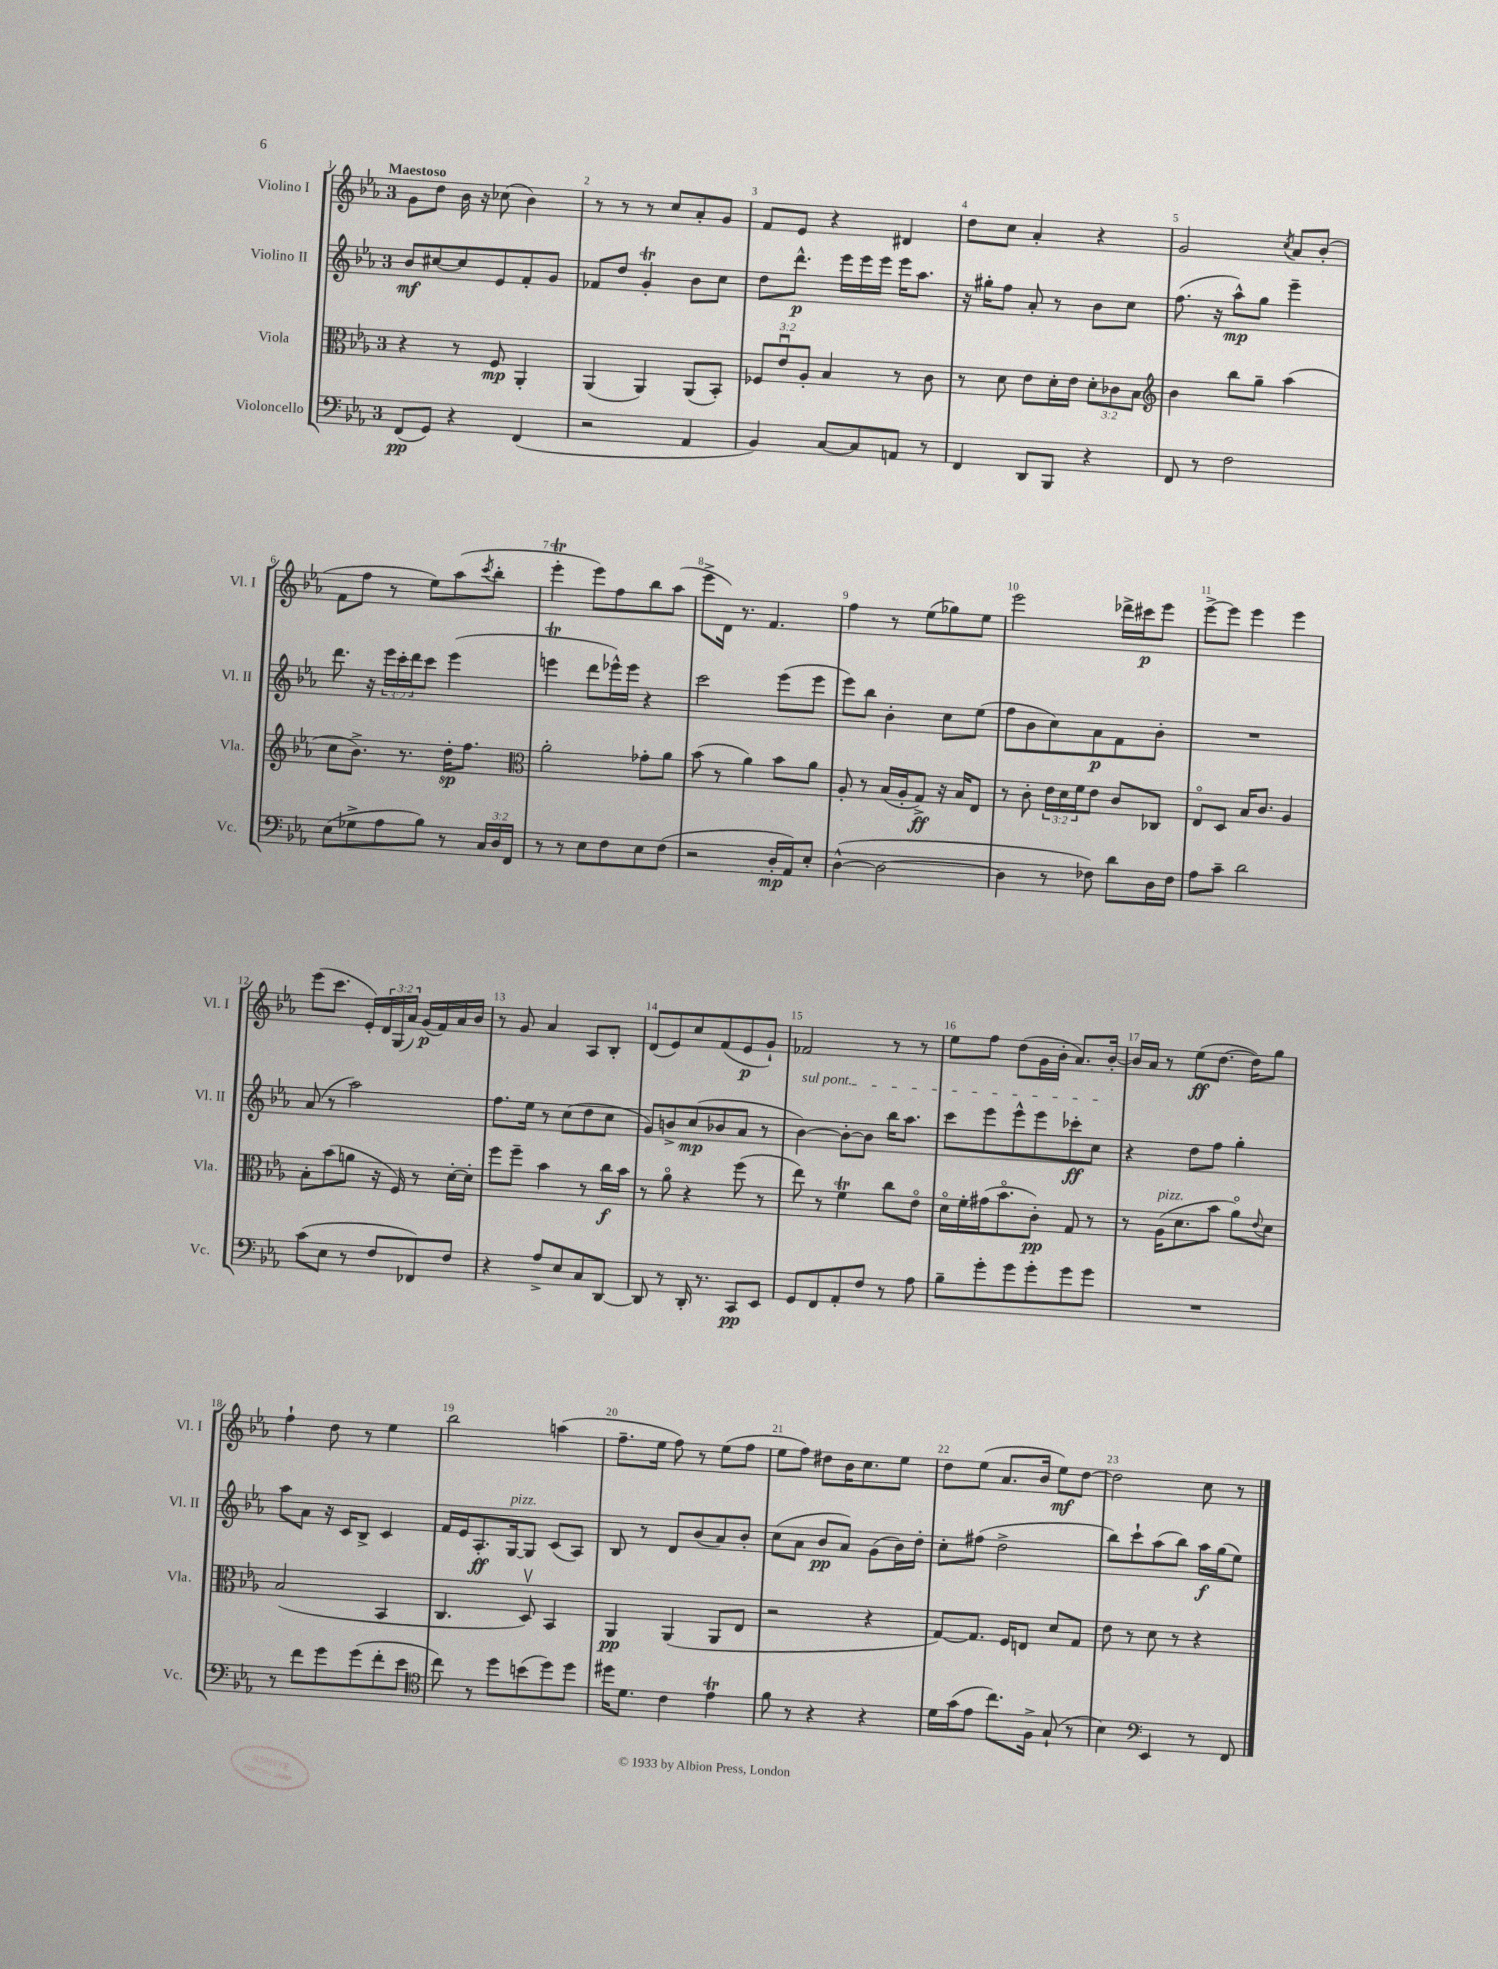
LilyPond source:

<<
\new StaffGroup <<
\new Staff = "s0" \with { instrumentName = "Violino I" shortInstrumentName = "Vl. I" } {
    \clef treble \key ees \major \once \override Staff.TimeSignature.style = #'single-digit \time 3/4 \override Staff.TupletNumber.text = #tuplet-number::calc-fraction-text \tempo "Maestoso"
    g'8 d''8 bes'16 r16 ces''8( bes'4) |
    r8 r8 r8 c''8 aes'8-. g'8 |
    f'8 ees'8 r4 dis'4 |
    d''8 c''8 aes'4-. r4 |
    g'2 \acciaccatura { c''8 } aes'8 bes'8-.( |
    f'8 f''8 r8 ees''8) aes''8( \acciaccatura { c'''8 } bes''8-. |
    ees'''4-.\trill ees'''8) f''8 bes''8 aes''8( |
    ees'''8-> d'16) r8. f'4. |
    f''4 r8 ees''8( ges''8) ees''8 |
    ees'''2 des'''16-> cis'''16\p ees'''8 |
    ees'''8~-> ees'''8 ees'''4 ees'''4 |
    ees'''8( c'''8. ees'16-.) \tuplet 3/2 { d'16 g16( aes'16) } g'16\p( f'16) aes'16 bes'16 |
    r8 g'8 aes'4 aes8 bes8-. |
    d'8( ees'8) c''8 f'8( ees'8\p g'8-!) |
    fes'2 r8 r8 |
    ees''8 f''8 d''8( g'16 bes'16-. aes'8.) bes'16~-. |
    bes'16 aes'16 r8 ees''8\ff( d''8.~ d''16) g''8 |
    f''4-! d''8 r8 ees''4 |
    bes''2 a''4( |
    f''8.-- ees''16 f''8) r8 ees''8( f''8 |
    ees''8 f''8) dis''8 bes'16 c''8. ees''8 |
    d''8 ees''8( aes'8. bes'16 ees''8\mf) d''8~ |
    d''2 c''8 r8 \bar "|." |
}
\new Staff = "s1" \with { instrumentName = "Violino II" shortInstrumentName = "Vl. II" } {
    \clef treble \key ees \major \once \override Staff.TimeSignature.style = #'single-digit \time 3/4 \override Staff.TupletNumber.text = #tuplet-number::calc-fraction-text
    bes'8\mf cis''8~ cis''8 ees'8 f'8-. g'8 |
    fes'8 d''8 g'4-.\trill bes'8 c''8 |
    d''8 d'''8.-^\p ees'''16 ees'''16 ees'''16 ees'''16 aes''8. |
    r16 gis''16-. f''8 aes'8-. r8 bes'8 c''8 |
    f''8.( r16 aes''8-^\mp) g''8 ees'''4-- |
    d'''8. r16 \tuplet 3/2 { ees'''16 c'''16-. d'''16 } c'''8 ees'''4( |
    e'''4\trill d'''8 ees'''16-^) ees'''16 r4 |
    c'''2 ees'''8( ees'''8 |
    ees'''8) bes''8 bes'4-. c''8 ees''8( |
    f''8 bes'8 c''8) aes'8\p f'8 bes'8-. |
    R2. |
    aes'8( r8 aes''2) |
    f''8. ees''16 r8 c''8( d''8 c''8 |
    g'8) b'8-> c''8\mp( bes'8 aes'8 r8 |
    \once \override TextSpanner.bound-details.left.text = \markup { \italic "sul pont." } bes'4~\startTextSpan) bes'8~-. bes'8 bes''16 aes''8. |
    c'''8 ees'''8 ees'''8-^ ees'''8 ces'''8-.\ff c''8\stopTextSpan |
    r4 d''8 f''8 g''4-. |
    aes''8 aes'8 r16 c'16 bes8-> c'4 |
    f'16 ees'16 aes8.-.\ff g16~^\markup { \italic "pizz." } g8 c'8( aes8) |
    bes8 r8 d'8 bes'8( aes'8) bes'8-. |
    c''8( aes'8 bes'8\pp aes'8) g'8( bes'16) d''16-. |
    c''8-. fis''8( d''2-> |
    bes''8) c'''8-! aes''8( bes''8) aes''16\f g''16( ees''8) \bar "|." |
}
\new Staff = "s2" \with { instrumentName = "Viola" shortInstrumentName = "Vla." } {
    \clef alto \key ees \major \once \override Staff.TimeSignature.style = #'single-digit \time 3/4 \override Staff.TupletNumber.text = #tuplet-number::calc-fraction-text
    r4 r8 f8\mp aes,4-. |
    aes,4( aes,4) aes,8( bes,8-.) |
    \tuplet 3/2 { fes8 ees'8\downbow aes8-. } bes4 r8 c'8 |
    r8 d'8 ees'8 d'16-. ees'16 \tuplet 3/2 { d'8-. ces'8 bes8 } |
    \clef treble bes'4 bes''8 g''8-- aes''4( |
    c''8 bes'8.->) r8. d''16-.\sp f''8. |
    \clef alto aes'2-. ges'8-. aes'8 |
    bes'8( r8 aes'4) bes'8 aes'8 |
    aes8-. r8 bes16( aes16-. g8->\ff) r16 bes16 ees8 |
    r8 c'8-. \tuplet 3/2 { ees'16 d'16 f'16 } ees'8 c'8 ces8 |
    ees8\flageolet d8 bes16 c'8. aes4 |
    bes8-. bes'8( a'8 r16 f16) r8 d'16~-. d'16-. |
    f''8 f''8-- bes'4 r8 c''16\f bes'16 |
    r8 aes'8\flageolet r4 f''8( r8 |
    ees''8) r8 f'4\trill c''8 ees'8\flageolet |
    d'16\flageolet f'16-. gis'16( bes'8.\flageolet c'8-.\pp) g8 r8 |
    r8 aes16^\markup { \italic "pizz." }( d'8. bes'8 aes'8\flageolet) \appoggiatura { ees'8 } d'8 |
    bes2( bes,4 |
    c4. d8\upbow) bes,4 |
    aes,4\pp aes,4( aes,8 ees8 |
    r2 r4 |
    g8~) g8. f16 e8 d'8 g8 |
    ees'8 r8 d'8 r8 r4 \bar "|." |
}
\new Staff = "s3" \with { instrumentName = "Violoncello" shortInstrumentName = "Vc." } {
    \clef bass \key ees \major \once \override Staff.TimeSignature.style = #'single-digit \time 3/4 \override Staff.TupletNumber.text = #tuplet-number::calc-fraction-text
    f,8\pp( g,8) r4 f,4( |
    r2 aes,4 |
    bes,4) c8~ c8 a,8 r8 |
    f,4 d,8 bes,,8 r4 |
    f,8 r8 f2 |
    ees8( ges8-> aes8 bes8) r8 \tuplet 3/2 { c16 d16 f,16 } |
    r8 r8 ees8 f8 ees8 f8( |
    r2 d16-.\mp aes,16) ees8-. |
    d4~-^( d2~ |
    d4 r8 fes8) d'8 d16 fes16 |
    aes8 c'8-- d'2 |
    c'8( ees8 r8 f8 fes,8) f8 |
    r4 aes8-> ees8 c8 d,8~ |
    d,8 r8 d,16-. r8. c,8\pp ees,8 |
    g,8 f,8 aes,8-. f8 r8 aes8 |
    bes8-- g'8-. g'8 g'8-. g'8 g'8 |
    R2. |
    r8 f'8 g'8 g'8( f'8-. ees'8 |
    \clef tenor c''8) r8 d''8 b'8( d''8) d''8 |
    dis''16 d'8. c'4 ees'4\trill |
    f'8 r8 r4 r4 |
    d'16 g'16( ees'8 c''8.) f16-> g8-!( r8 |
    bes4) \clef bass ees,4 r8 f,8 \bar "|." |
}
>>
>>
\layout { \context { \Score \override BarNumber.break-visibility = ##(#f #t #t) barNumberVisibility = #all-bar-numbers-visible } }
